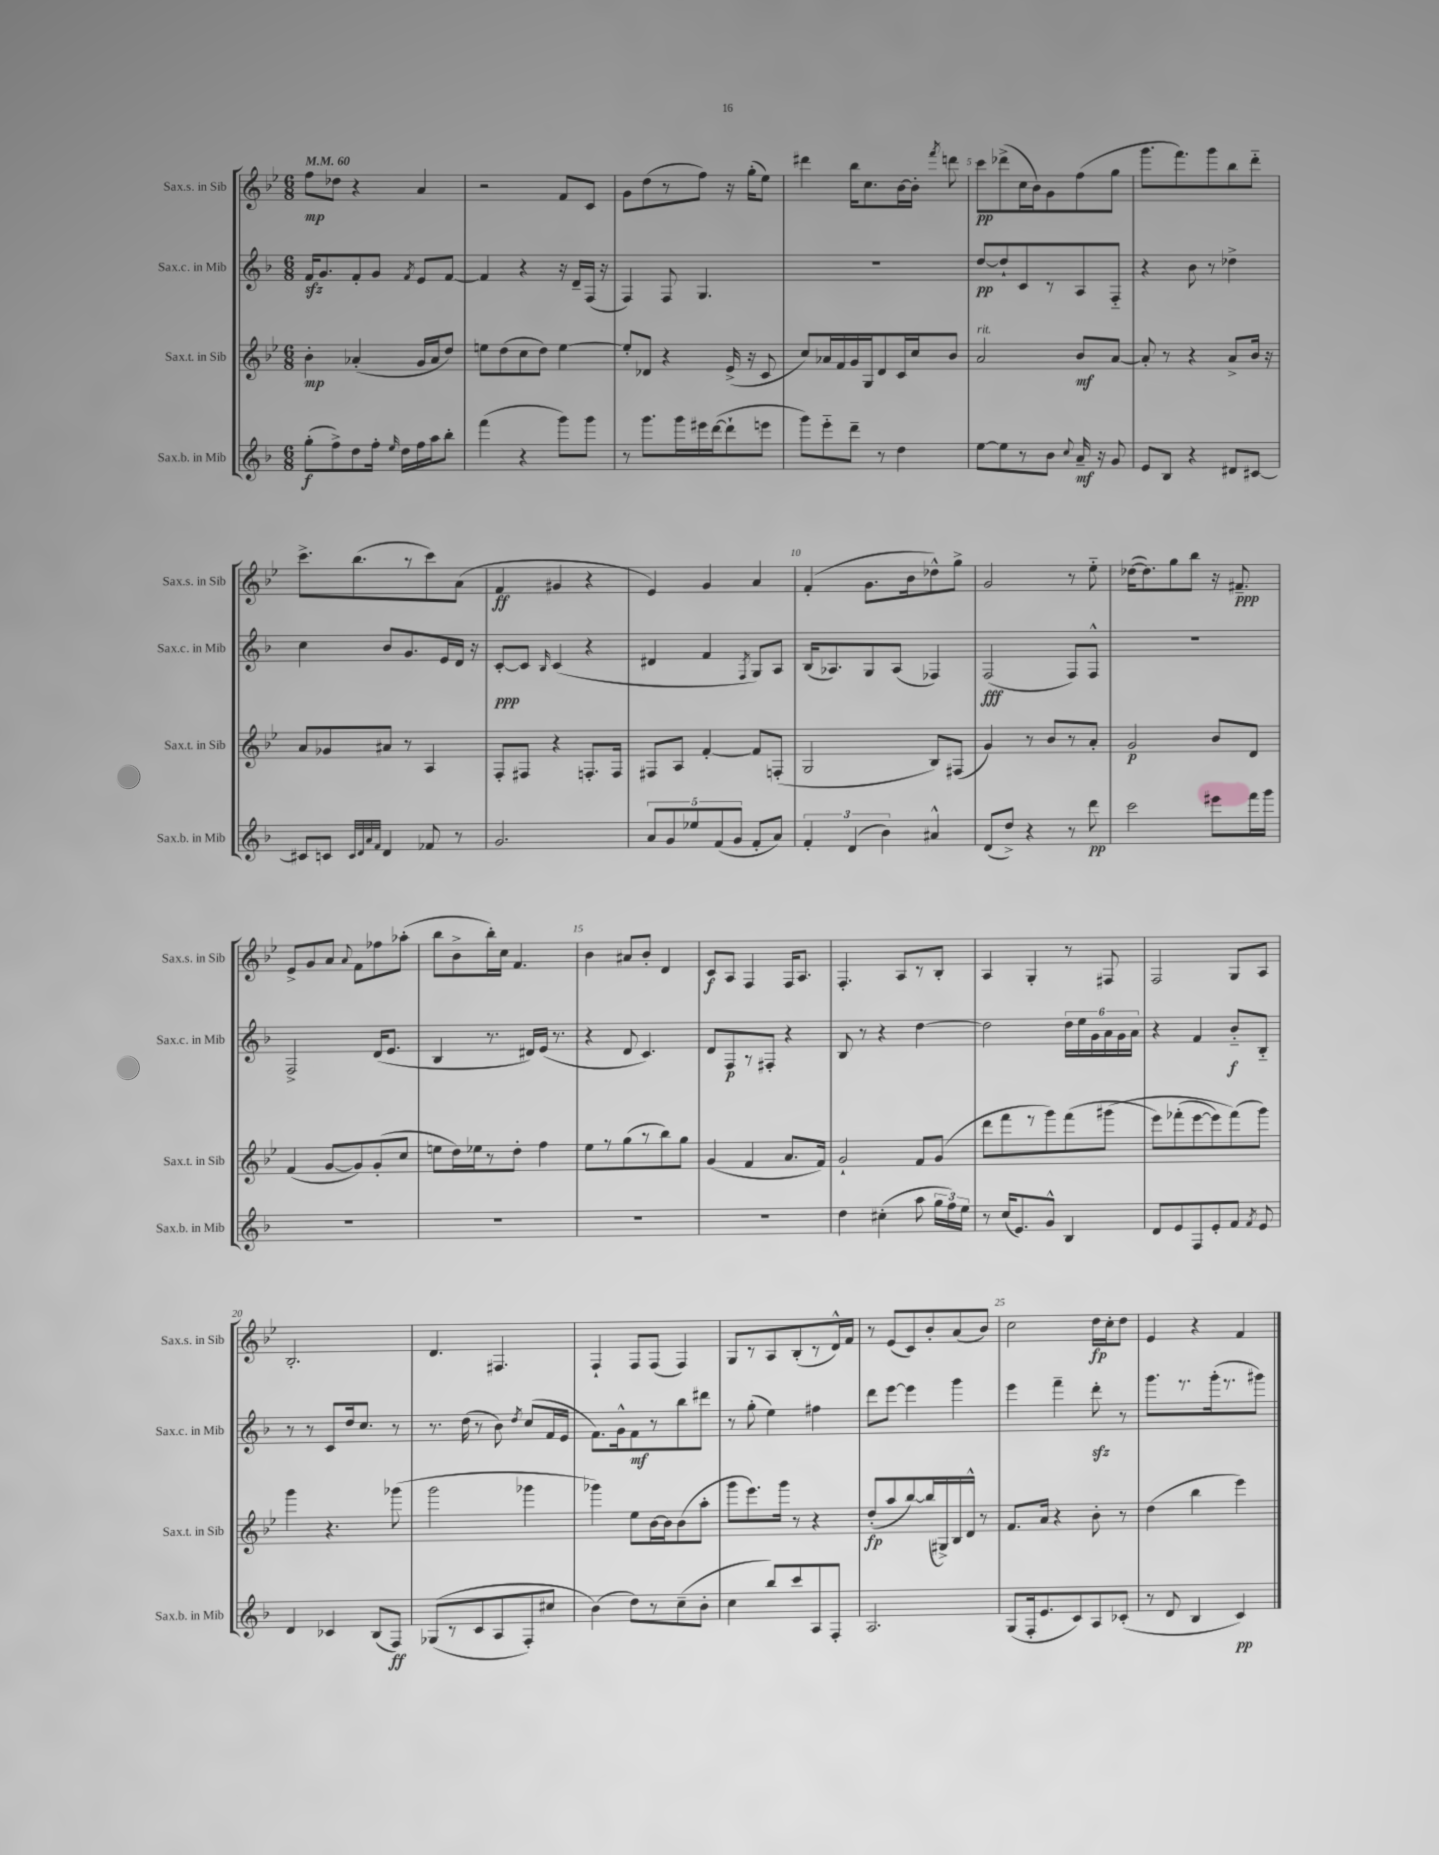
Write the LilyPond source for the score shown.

<<
\new StaffGroup <<
\new Staff = "s0" \with { instrumentName = "Sax.s. in Sib" shortInstrumentName = "Sax.s. in Sib" } {
    \clef treble \key bes \major \numericTimeSignature \time 6/8 \tempo 4 = 60
    \autoBeamOff f''8[\mp des''8] r4 a'4 |
    r2 f'8[ c'8] |
    g'8[ d''8( r8 f''8]) r16 g''16[-.( ees''8]) |
    dis'''4 bes''16[ c''8. bes'16~ bes'16]-. \acciaccatura { f'''8 } d'''8 |
    c'''8[\pp des'''8->( c''16 bes'16) g'8 f''8( g''8] |
    g'''8.[ f'''8.) g'''8 bes''8 d'''8]-_ |
    c'''8.[-> bes''8.( r8 c'''8) a'8]( |
    f'4\ff gis'4 r4 |
    ees'4) g'4 a'4 |
    f'4-.( g'8.[ bes'16 des''8-^) g''8]-> |
    g'2 r8 ees''8-_ |
    des''16[~( des''8.) g''8 bes''8] r16 fis'8.--\ppp |
    ees'8[-> g'8 a'8] \appoggiatura { a'8 } f'8[ fes''8 aes''8]-.( |
    bes''8[ bes'8-> bes''16-.) c''16] f'4. |
    bes'4 ais'8[ bes'8]-. d'4 |
    c'8[\f a8] f4 f16[ a8.] |
    f4.-. a8[ r8 bes8]-. |
    a4 g4-. r8 fis8 |
    f2 g8[ a8] |
    bes2.-. |
    d'4. fis4. |
    f4-! f8[ f8]( f4) |
    g8[ r8 a8 bes8-.( r8 d'16-^) f'16] |
    r8 ees'8[( c'8) bes'8-. a'8( bes'8]) |
    c''2 d''16[\fp c''16-. d''8] |
    ees'4 r4 f'4 \bar "|." |
}
\new Staff = "s1" \with { instrumentName = "Sax.c. in Mib" shortInstrumentName = "Sax.c. in Mib" } {
    \clef treble \key f \major \numericTimeSignature \time 6/8
    \autoBeamOff f'16[\sfz g'8. f'8-. g'8] \acciaccatura { f'8 } e'8[ f'8]~ |
    f'4 r4 r16 d'16[-- f16]( r16 |
    f4) f8 g4. |
    R2. |
    d''8[~\pp d''8-! c'8 r8 a8 f8]-_ |
    r4 bes'8 r8 des''4-> |
    c''4 bes'8[ g'8. e'16 d'16] r16 |
    c'8[~-.\ppp c'8] \grace { bes16 } c'4( r4 |
    dis'4 f'4 \acciaccatura { f8 } g8[) a8] |
    bes16[( aes8.) g8 aes8]( fes4) |
    f2\fff( f8[) f8]-^ |
    R2. |
    f2-> d'16[( e'8.] |
    bes4 r8. dis'16[) e'16]( r8. |
    r4 d'8 c'4.) |
    d'8[ f8\p r8 fis8]-. r4 |
    bes8 r8 r4 d''4~ |
    d''2 \tuplet 6/4 { d''16[ e''16 g'16 a'16 g'16 a'16] } |
    r4 f'4 bes'8[-_\f bes8]-_ |
    r8 r8 c'8[ d''16 c''8.] r8 |
    r8. d''16( r8 bes'8) \acciaccatura { d''8 } c''8[( f'16 e'16] |
    f'8.[) g'16-^ f'8\mf r8 bes''8 dis'''8] |
    r8 g''8-.( e''4) fis''4 |
    d'''8[ e'''8]~ e'''4 g'''4 |
    e'''4 f'''4-- d'''8-.\sfz r8 |
    g'''8.[ r8. g'''16-.( r8. gis'''8]) \bar "|." |
}
\new Staff = "s2" \with { instrumentName = "Sax.t. in Sib" shortInstrumentName = "Sax.t. in Sib" } {
    \clef treble \key bes \major \numericTimeSignature \time 6/8
    \autoBeamOff bes'4-.\mp aes'4-.( g'16[ aes'16 d''8]) |
    e''8[ d''8( c''8 d''8]) e''4~ |
    e''8[-. des'8] r4 ees'16->( r16 c'8 |
    c''8[) aes'16 f'16 g'16 g16 d'8 c'16 c''16 bes'8] |
    a'2^\markup { \italic "rit." } bes'8[\mf a'8]~ |
    a'8-. r8 r4 a'8[-> bes'16] r16 |
    a'8[ ges'8 ais'8] r8 a4 |
    f8[-. fis8] r4 f8.[-. f16] |
    fis8[ a8] f'4~-. f'8[ f8]-.( |
    g2 bes8[) fis8]( |
    g'4) r8 bes'8[ r8 a'8]-. |
    g'2\p bes'8[ d'8] |
    f'4( g'8[~ g'8) g'8-.( c''8] |
    e''8[ d''16) ees''16 r8 d''8]-. f''4 |
    ees''8[ r8 g''8( r8 bes''8) g''8] |
    g'4( f'4 a'8.[ f'16]) |
    g'2-! f'8[ g'8]( |
    d'''8[ f'''8 r8 g'''8) f'''8( gis'''8]\( |
    ees'''8[) fes'''8-.( ees'''8~ ees'''8) fes'''8(\) g'''8]) |
    g'''4 r4. ges'''8( |
    g'''2 ges'''4 |
    ges'''4) ees''8[ bes'16~ bes'16 bes'8( a''8]-. |
    g'''8[ ees'''8.) g'''16] r8 r4 |
    d''8[-.\fp( a''8 bes''8~) bes''16( gis16->) bes16 d'16]-^ r8 |
    f'8.[ a'16] r4 bes'8-. r8 |
    d''4( bes''4 ees'''4) \bar "|." |
}
\new Staff = "s3" \with { instrumentName = "Sax.b. in Mib" shortInstrumentName = "Sax.b. in Mib" } {
    \clef treble \key f \major \numericTimeSignature \time 6/8
    \autoBeamOff g''8[-.\f( f''8->) d''8 f''16]-. \grace { e''16 } d''16[ f''16 a''16 bes''8]-. |
    f'''4( r4 g'''8[) g'''8] |
    r8 g'''8.[ g'''16 eis'''16 d'''16~( d'''8-! e'''8] |
    g'''8[) e'''8-_ d'''8]-- r8 d''4 |
    e''8[~ e''8 r8 bes'8] \appoggiatura { c''8 } a'16--\mf r16 g'8 |
    e'8[ bes8] r4 dis'8[ cis'8]~ |
    cis'8[ c'8] \grace { c'32[ d'32 a'32 f'32] } d'4 fes'8 r8 |
    g'2. |
    \tuplet 5/4 { a'8[ g'8 ees''8 f'8( g'8] } f'8[-. a'8]) |
    \tuplet 3/2 { f'4-. d'4( bes'4) } ais'4-^ |
    d'8[( d''8]->) r4 r8 d'''8\pp |
    c'''2 eis'''8[ f'''16 g'''16] |
    R2. |
    R2. |
    R2. |
    R2. |
    d''4 cis''4-.( a''8 \tuplet 3/2 { g''16[ f''16) e''16] } |
    r8 c''16[( e'8.) g'8]-^ bes4 |
    d'8[ e'8 f8 e'8-. f'8] \acciaccatura { f'8 } e'8 |
    d'4 ces'4 bes8[( f8]\ff) |
    ges8[(\( r8 c'8 a8 f8-.) cis''8] |
    bes'4(\) d''8[) r8 c''8--( bes'8]-. |
    c''4 bes''8[) c'''8 a8 f8]-. |
    a2. |
    g8[( f16-. e'8. c'8) a8 ces'8]-.( |
    r8 d'8 bes4 c'4\pp) \bar "|." |
}
>>
>>
\layout { \context { \Score \override BarNumber.break-visibility = ##(#f #t #t) barNumberVisibility = #(every-nth-bar-number-visible 5) } }
